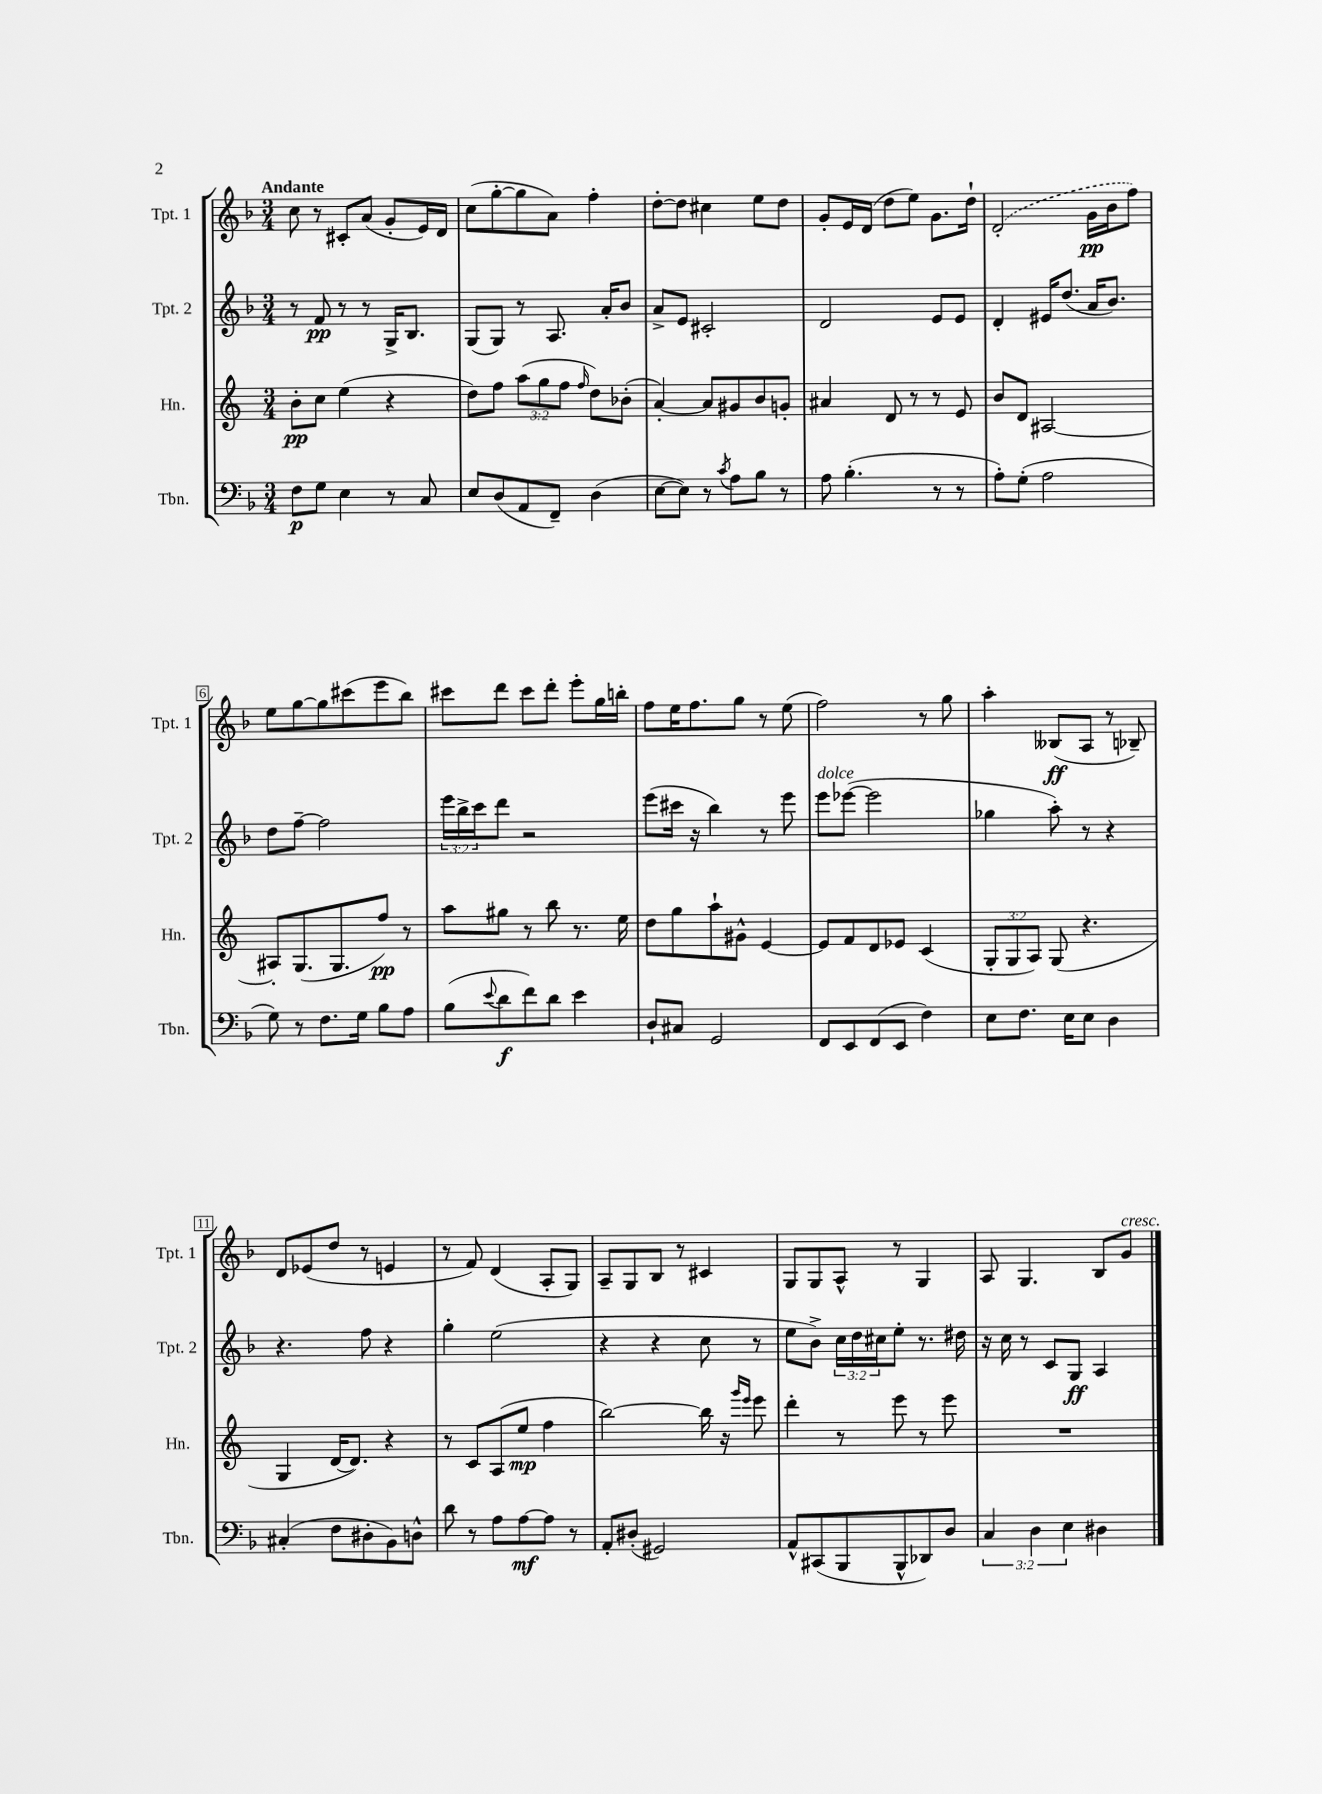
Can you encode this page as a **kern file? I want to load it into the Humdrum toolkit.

**kern	**dynam	**kern	**dynam	**kern	**dynam	**kern	**dynam
*part4	*part4	*part3	*part3	*part2	*part2	*part1	*part1
*staff4	*staff4	*staff3	*staff3	*staff2	*staff2	*staff1	*staff1
*I"Tbn.	*	*I"Hn.	*	*I"Tpt. 2	*	*I"Tpt. 1	*
*I'Tbn.	*	*I'Hn.	*	*I'Tpt. 2	*	*I'Tpt. 1	*
*clefF4	*	*clefG2	*	*clefG2	*	*clefG2	*
*k[b-]	*	*k[]	*	*k[b-]	*	*k[b-]	*
*M3/4	*	*M3/4	*	*M3/4	*	*M3/4	*
=1	=1	=1	=1	=1	=1	=1	=1
!	!	!	!	!	!	!LO:TX:a:B:t=Andante	!
8F\L	p	8b'\L	pp	8r	.	8cc\	.
8G\J	.	8cc\J	.	8f/	pp	8r	.
4E\	.	(4ee\	.	8r	.	8c#X'/L	.
.	.	.	.	8r	.	(8a/J	.
8r	.	4r	.	16G^/KL	.	8g'/L	.
.	.	.	.	8.B-/J	.	.	.
8C/	.	.	.	.	.	16e/L)	.
.	.	.	.	.	.	16d/JJ	.
=2	=2	=2	=2	=2	=2	=2	=2
8E/L	.	8dd\L)	.	(8G/L	.	(8cc\L	.
(8D/	.	8ff\J	.	8G/J)	.	[8gg'\	.
8AA/	.	(12aa\L	.	8r	.	8gg\]	.
.	.	12gg\	.	.	.	.	.
8FF~/J)	.	.	.	8.A/	.	8a\J)	.
.	.	12ff\J	.	.	.	.	.
.	.	16qqff/	.	.	.	.	.
(4D\	.	8dd\L)	.	.	.	4ff'\	.
.	.	.	.	16a'/KL	.	.	.
.	.	(8b-X'\J	.	8b-/J	.	.	.
=3	=3	=3	=3	=3	=3	=3	=3
[8E\L	.	[4a'/)	.	8a^/L	.	[8dd'\L	.
8E\J])	.	.	.	8e/J	.	8dd\J]	.
8r	.	8a/L]	.	2c#X'/	.	4cc#X\	.
8qc/	.	.	.	.	.	.	.
8A\L	.	8g#X/	.	.	.	.	.
8B-\J	.	8b/	.	.	.	8ee\L	.
8r	.	8gn'/J	.	.	.	8dd\J	.
=4	=4	=4	=4	=4	=4	=4	=4
8A\	.	4a#X/	.	2d/	.	8g'/L	.
(4.B-'\	.	.	.	.	.	16e/L	.
.	.	.	.	.	.	(16d/JJ	.
.	.	8d/	.	.	.	8dd\L	.
.	.	8r	.	.	.	8ee\J)	.
8r	.	8r	.	8e/L	.	8.g\L	.
8r	.	8e/	.	8e/J	.	.	.
.	.	.	.	.	.	16dd`\Jk	.
=5	=5	=5	=5	=5	=5	=5	=5
8A'\L)	.	8b/L	.	4d'/	.	(2d'/	.
(8G'\J	.	8d/J	.	.	.	.	.
2A\	.	[2A#X/	.	16e#X/KL	.	.	.
.	.	.	.	(8.dd/J	.	.	.
.	.	.	.	16a/KL	.	16g\LL	pp
.	.	.	.	8.b-/J)	.	16b-\J	.
.	.	.	.	.	.	8ff\J)	.
!!LO:LB:g=z
=6	=6	=6	=6	=6	=6	=6	=6
8G\)	.	8A#X'/L]	.	8dd\L	.	8ee\L	.
8r	.	(8.G/	.	[8ff~\J	.	[8gg\	.
8.F\L	.	.	.	2ff\]	.	8gg\]	.
.	.	8.G/	.	.	.	.	.
.	.	.	.	.	.	(8ccc#X\	.
16G\Jk	.	.	.	.	.	.	.
8B-\L	.	8ff/J)	pp	.	.	8eee\	.
8A\J	.	8r	.	.	.	8bb-\J)	.
=7	=7	=7	=7	=7	=7	=7	=7
(8B-\L	.	8aa\L	.	24eee\LL	.	8ccc#X\L	.
.	.	.	.	24bb-^\	.	.	.
.	.	.	.	24ccc\J	.	.	.
8qqe/	.	.	.	.	.	.	.
8d\	f	8gg#X\J	.	8ddd\J	.	8ddd\J	.
8f\)	.	8r	.	2r	.	8ccc#\L	.
8d\J	.	8bb\	.	.	.	8ddd'\J	.
4e\	.	8.r	.	.	.	8eee'\L	.
.	.	.	.	.	.	16gg\L	.
.	.	16ee\	.	.	.	16bbn'\JJ	.
=8	=8	=8	=8	=8	=8	=8	=8
8D`/L	.	8dd\L	.	(8eee\L	.	8ff\L	.
8C#X/J	.	8gg\	.	16ccc#X\Jk	.	16ee\K	.
.	.	.	.	16r	.	8.ff\	.
2GG/	.	8aa`\	.	4bb-\)	.	.	.
.	.	8g#X^^\J	.	.	.	8gg\J	.
.	.	[4e/	.	8r	.	8r	.
.	.	.	.	8eee\	.	(8ee\	.
=9	=9	=9	=9	=9	=9	=9	=9
!	!	!	!	!LO:TX:a:i:t=dolce	!	!	!
8FF/L	.	8e/L]	.	8eee\L	.	2ff\)	.
8EE/	.	8f/	.	([8eee-X\J	.	.	.
(8FF/	.	8d/	.	2eee-\]	.	.	.
8EE/J	.	8e-X/J	.	.	.	.	.
4F\)	.	(4c/	.	.	.	8r	.
.	.	.	.	.	.	8gg\	.
=10	=10	=10	=10	=10	=10	=10	=10
8E\L	.	12G'/L	.	4gg-X\	.	4aa'\	.
.	.	12G/	.	.	.	.	.
8.F\J	.	.	.	.	.	.	.
.	.	12A/J)	.	.	.	.	.
.	.	(8G/	.	8aa'\)	.	(8B--X/L	ff
16E\KL	.	.	.	.	.	.	.
8E\J	.	4.r	.	8r	.	8A/J	.
4D\	.	.	.	4r	.	8r	.
.	.	.	.	.	.	8B-X~/)	.
!!LO:LB:g=z
=11	=11	=11	=11	=11	=11	=11	=11
(4C#X'/	.	4G/	.	4.r	.	8d/L	.
.	.	.	.	.	.	(8e-X/	.
8F\L	.	[16d/KL	.	.	.	8dd/J	.
.	.	8.d/J])	.	.	.	.	.
8D#X'\	.	.	.	8ff\	.	8r	.
8BB-\)	.	4r	.	4r	.	4en/	.
8Dn^^\J	.	.	.	.	.	.	.
=12	=12	=12	=12	=12	=12	=12	=12
8d\	.	8r	.	4gg'\	.	8r	.
8r	.	8c/L	.	.	.	8f/)	.
8A\L	.	(8A/	.	(2ee\	.	(4d/	.
[8A\	mf	8ee/J	mp	.	.	.	.
8A\J]	.	4ff\	.	.	.	8A'/L	.
8r	.	.	.	.	.	8G/J)	.
=13	=13	=13	=13	=13	=13	=13	=13
8AA'/L	.	[2bb\)	.	4r	.	8A~/L	.
(8D#X'/J	.	.	.	.	.	8G/	.
2GG#X/)	.	.	.	4r	.	8B-/J	.
.	.	.	.	.	.	8r	.
.	.	16bb\]	.	8cc\	.	4c#X/	.
.	.	16r	.	.	.	.	.
.	.	16qqggg/LL	.	.	.	.	.
.	.	16qqeee/JJ	.	.	.	.	.
.	.	8eee\	.	8r	.	.	.
=14	=14	=14	=14	=14	=14	=14	=14
8AA^^/L	.	4ddd'\	.	8ee\L	.	8G/L	.
(8CC#X/	.	.	.	8b-^\J)	.	8G/	.
8BBB-/	.	8r	.	24cc\LL	.	8A^^/J	.
.	.	.	.	24dd\	.	.	.
.	.	.	.	24cc#X\J	.	.	.
8BBB-^^/	.	8eee\	.	8ee'\J	.	8r	.
8DD-X/)	.	8r	.	8.r	.	4G/	.
8D/J	.	8eee\	.	.	.	.	.
.	.	.	.	16dd#X\	.	.	.
=15	=15	=15	=15	=15	=15	=15	=15
6C/	.	2.r	.	16r	.	8A/	.
.	.	.	.	16cc\	.	.	.
.	.	.	.	8r	.	4.G/	.
6D\	.	.	.	.	.	.	.
.	.	.	.	8c/L	.	.	.
6E\	.	.	.	.	.	.	.
.	.	.	.	8G/J	ff	.	.
4D#X\	.	.	.	4A/	.	8B-/L	.
!	!	!	!	!	!	!LO:TX:a:i:t=cresc.	!
.	.	.	.	.	.	8g/J	.
==	==	==	==	==	==	==	==
*-	*-	*-	*-	*-	*-	*-	*-
